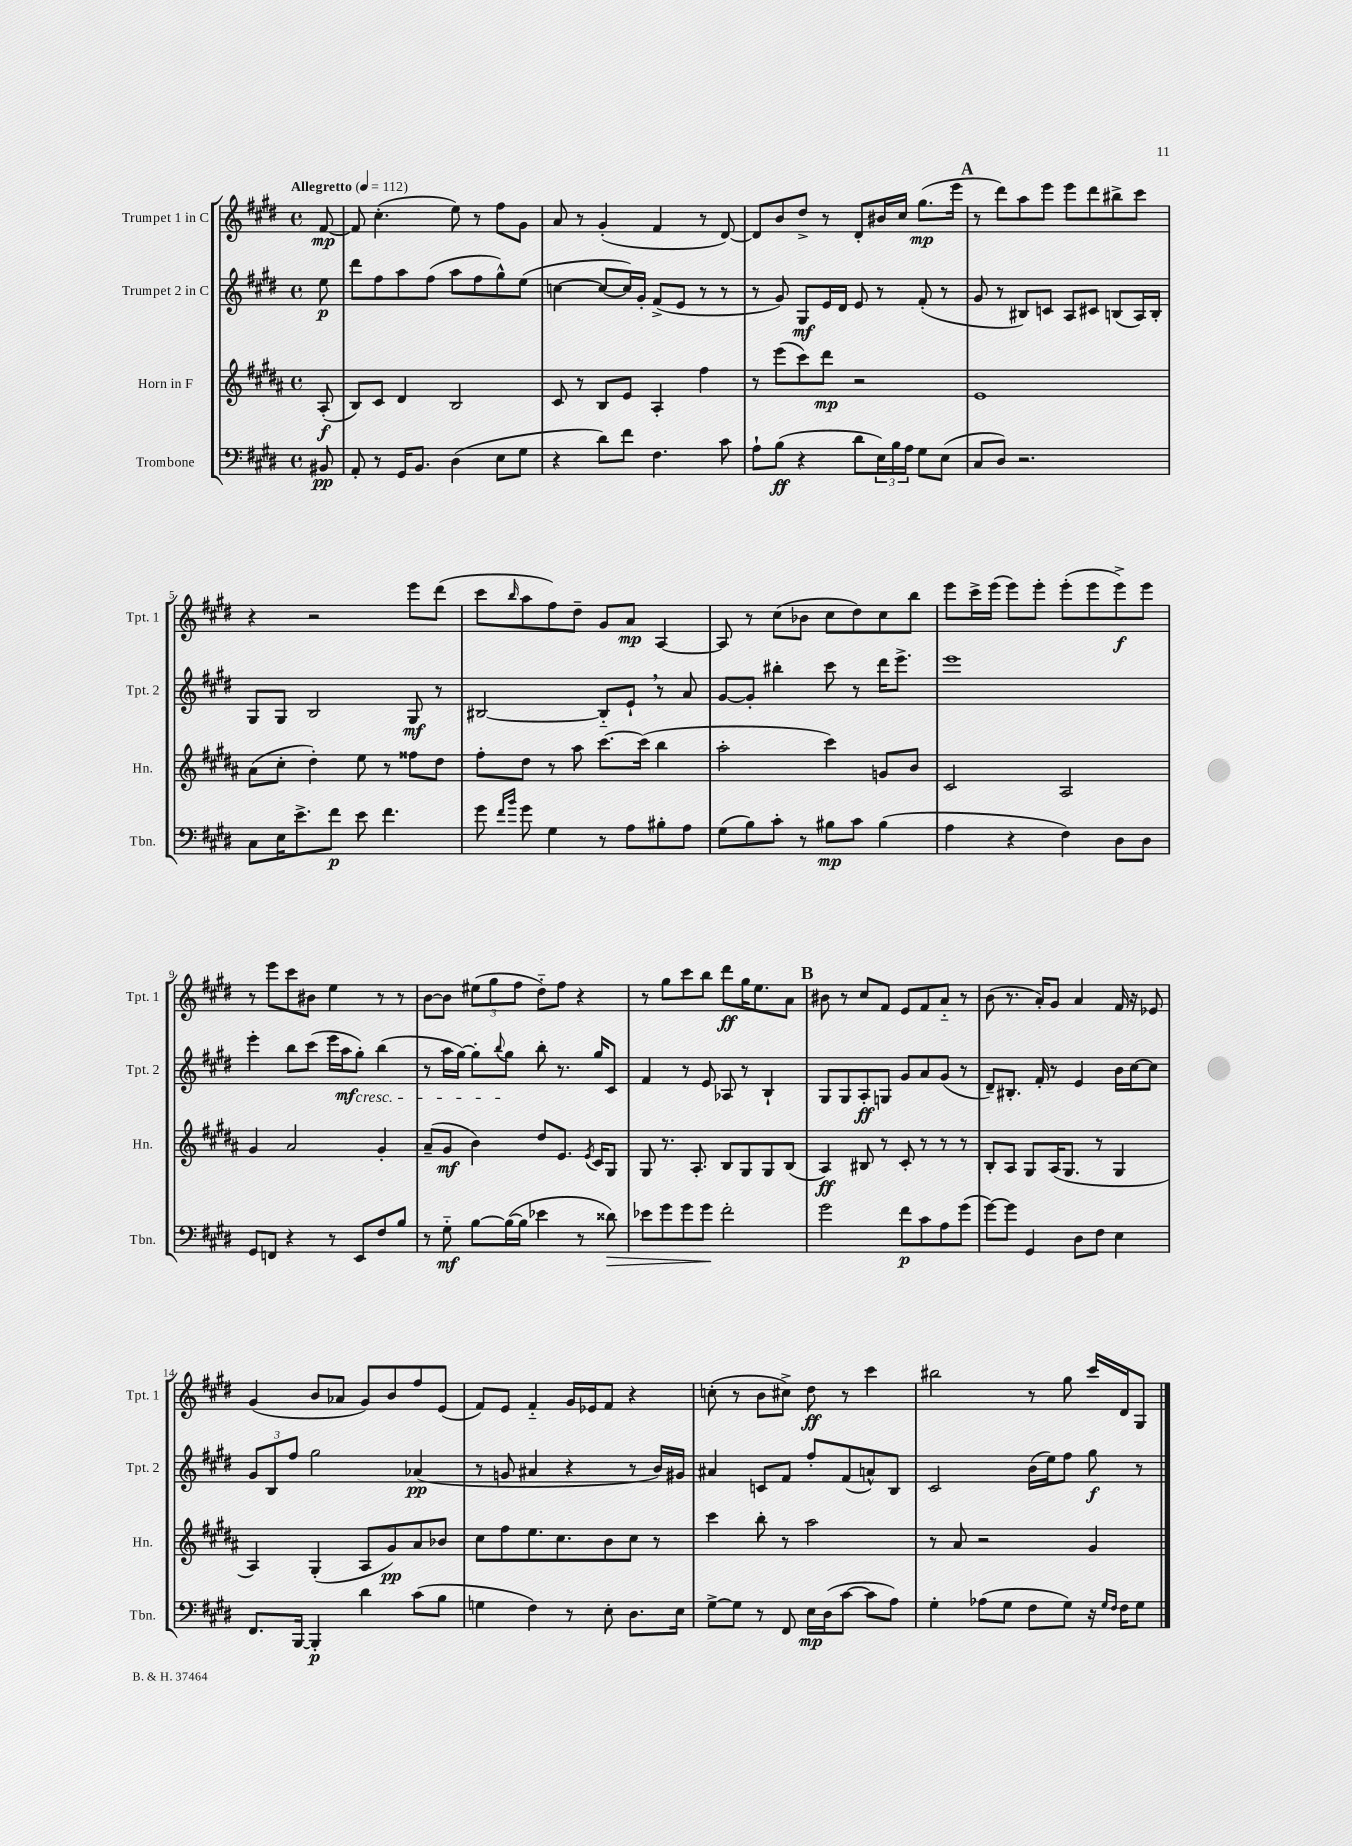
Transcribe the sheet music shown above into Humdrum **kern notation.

**kern	**kern	**kern	**kern
*staff4	*staff3	*staff2	*staff1
*clefF4	*clefG2	*clefG2	*clefG2
*k[f#c#g#d#]	*k[f#c#g#d#a#]	*k[f#c#g#d#]	*k[f#c#g#d#]
*M4/4	*M4/4	*M4/4	*M4/4
*met(c)	*met(c)	*met(c)	*met(c)
*MM112	*MM112	*MM112	*MM112
8BB#/	(8A#'/	8ee\	[8f#/
=	=	=	=
8AA'/	8B/L)	8ddd#\L	8f#/]
8r	8c#/J	8ff#\	(4.cc#'\
16GG#/LK	4d#/	8aa\	.
8.BB/J	.	.	.
.	.	(8ff#\J	.
(4D#\	2B/	8aa\L	8ee\)
.	.	8ff#\	8r
8E\L	.	8gg#^^\)	8ff#\L
8G#\J	.	(8ee\J	8g#\J
=	=	=	=
4r	8c#/	[4cc\	8a/
.	8r	.	8r
8d#\L)	8B/L	8cc/_L	(4g#'/
8f#\J	8e/J	16cc/]L)	.
.	.	16g#'/JJ	.
4.F#\	4A#'/	(8f#^/L	4f#/
.	.	8e/J	.
.	4ff#\	8r	8r
8c#\	.	8r	[8d#/)
=	=	=	=
8A`\L	8r	8r	8d#/]L
(8B\J	(8eee\L	8g#/)	8b/
4r	8ccc#\)	8G#/L	8dd#^/J
.	8ddd#\J	16e/L	8r
.	.	16d#/JJ	.
8d#\L	2r	8e/	8d#'/L
24E\L)	.	8r	16b#/L
24B\	.	.	.
.	.	.	16cc#/JJ
24A\JJ	.	.	.
8G#\L	.	(8f#'/	(8.gg#\L
(8E\J	.	8r	.
.	.	.	16eee\Jk
=	=	=	=
8C#/L	1e	8g#/	8r
8D#/J)	.	8r	8ddd#\L)
2.r	.	8B#/L)	8aa\
.	.	8c/J	8eee\J
.	.	8A/L	8eee\L
.	.	8c#/J	8ddd#\
.	.	(8B/L	8bb#^\
.	.	16A/L)	8ccc#\J
.	.	16B'/JJ	.
=	=	=	=
8C#\L	(8a#\L	8G#/L	4r
16E\K	8cc#'\J	8G#/J	.
8.e^\	.	.	.
.	4dd#'\)	2B/	2r
8f#\J	.	.	.
8e\	8ee\	.	.
4.f#\	8r	.	.
.	8ff##\L	8G#/	8eee\L
.	8dd#\J	8r	(8ddd#\J
=	=	=	=
8g#\	8ff#'\L	[2B#/	8ccc#\L
16qqf#/LL	.	.	.
16qqb/JJ	.	.	16qqbb/
8g#\	8dd#\J	.	8aa\
4G#\	8r	.	8ff#\)
.	8aa#\	.	8dd#~\J
8r	[8.ccc#\L	8B#'~/]L	8g#/L
8A\L	.	8e`/J	8a/J
.	(16ccc#\]Jk	.	.
8B#'\	4bb\	8r	[4A/
8A\J	.	8a/	.
=	=	=	=
(8G#\L	2aa#'\	[8g#/L	8A/]
8B\)	.	8g#'/]J	8r
8c#'\J	.	4bb#'\	(8cc#\L
8r	.	.	8b-\J
8B#\L	4ccc#\)	8ccc#\	8cc#\L
8c#\J	.	8r	8dd#\)
(4B#\	8g/L	16ddd#\LK	8cc#\
.	.	8.eee^\J	.
.	8b/J	.	8bb\J
=	=	=	=
4A\	2c#/	1eee	8eee\L
.	.	.	16ccc#^\L
.	.	.	(16eee\JJ
4r	.	.	8eee\L)
.	.	.	8eee'\J
4F#\)	2A#/	.	(8eee'\L
.	.	.	8eee\
8D#\L	.	.	8eee^\)
8D#\J	.	.	8eee\J
=	=	=	=
8GG#/L	4g#/	4eee'\	8r
8FF/J	.	.	8eee\L
4r	2a#/	8bb\L	8ccc#\
.	.	(8ccc#\J	8b#\J
8r	.	16eee\LL	4ee\
.	.	16aa\J	.
8EE/L	.	8gg#'\J)	.
8F#/	4g#'/	(4bb\	8r
8B/J	.	.	8r
=	=	=	=
8r	(8a#~/L	8r	[8b\L
8G#'~\	8g#/J	16aa\LL	8b\]J
.	.	[16gg#\JJ)	.
[8B\L	4b\)	8gg#'\]L	(12ee#\L
.	.	.	12gg#\
.	.	8qqbb/	.
(16B\_L	.	8gg#\J	.
.	.	.	12ff#\J
16B\]JJ	.	.	.
4e-\	8dd#/L	8bb'\	8dd#'~\L)
.	8.e/J	8.r	8ff#\J
8r	.	.	4r
.	8qe/	.	.
.	16c#/LK	16gg#/LK	.
8d##\)	8G#/J	8c#/J	.
=	=	=	=
8e-\L	8G#/	4f#/	8r
8g#\	8.r	.	8gg#\L
8g#\	.	8r	8ccc#\
.	8.A#'/	.	.
8g#\J	.	8e/	8bb\J
2f#'\	8B/L	8A-/	8ddd#\L
.	8G#/	8r	16gg#\K
.	.	.	8.ee\
.	8G#/	4B`/	.
.	(8B/J	.	8a\J
=	=	=	=
2g#\	4A#/)	8G#/L	8b#\
.	.	8G#/	8r
.	8B#/	8A'/	8cc#/L
.	8r	8G/J	8f#/J
8f#\L	8c#'/	8g#/L	8e/L
8c#\	8r	8a/	8f#/
8A\	8r	(8g#/J	8a'~/J
(8g#\J	8r	8r	8r
=	=	=	=
[8g#\L)	8B'/L	8d#~/L)	(8b\
8g#\]J	8A#/J	8.B#'/J	8.r
4GG#/	8G#/L	.	.
.	.	16f#'/	16a'/LK)
.	(16A#/K	8r	8g#/J
.	8.G#/J	.	.
8D#\L	.	4e/	4a/
8F#\J	8r	.	.
4E\	4G#/	16b\LL	16f#/
.	.	[16cc#\J	16r
.	.	8cc#\]J	8e-/
=	=	=	=
8.FF#/L	4A#/)	12g#/L	(4g#/
.	.	12B/	.
.	.	12ff#/J	.
[16BBB/Jk	.	.	.
4BBB'/]	(4G#'/	2gg#\	8b/L
.	.	.	8a-/J
4d#\	8A#/L	.	8g#/L)
.	8g#/)	.	8b/
(8c#\L	8a#/	(4a-/	8ff#/
8B\J	8b-/J	.	(8e/J
=	=	=	=
4G\	8cc#\L	8r	8f#/L)
.	8ff#\	8g/	8e/J
4F#\)	8.ee\	4a#/	4f#'~/
.	8.cc#\	.	.
8r	.	4r	16g#/LL
.	.	.	16e-/J
8E'\	8b\	.	8f#/J
8.D#\L	8cc#\J	8r	4r
.	8r	16b/LL)	.
16E\Jk	.	16g#/JJ	.
=	=	=	=
[8G#^\L	4ccc#\	4a#/	(8cc'\
8G#\]J	.	.	8r
8r	8bb'\	8c/L	8b\L
8FF#/	8r	8f#/J	8cc#^\J)
16E\LL	2aa#\	8ff#'/L	8dd#\
(16D#\J	.	.	.
[8c#\J	.	(8f#/	8r
8c#\]L	.	8a^^/)	4ccc#\
8A\J)	.	8B/J	.
=	=	=	=
4G#'\	8r	2c#/	2bb#\
.	8a#/	.	.
(8A-\L	2r	.	.
8G#\J	.	.	.
8F#\L	.	(16b\LL	8r
.	.	16ee\J)	.
8G#\J)	.	8ff#\J	8gg#\
16r	4g#/	8gg#\	16ccc#/LL
16qqG#/LL	.	.	.
16qqF#/JJ	.	.	.
16F#\LK	.	.	16d#/J
8G#\J	.	8r	8G#/J
==	==	==	==
*-	*-	*-	*-
